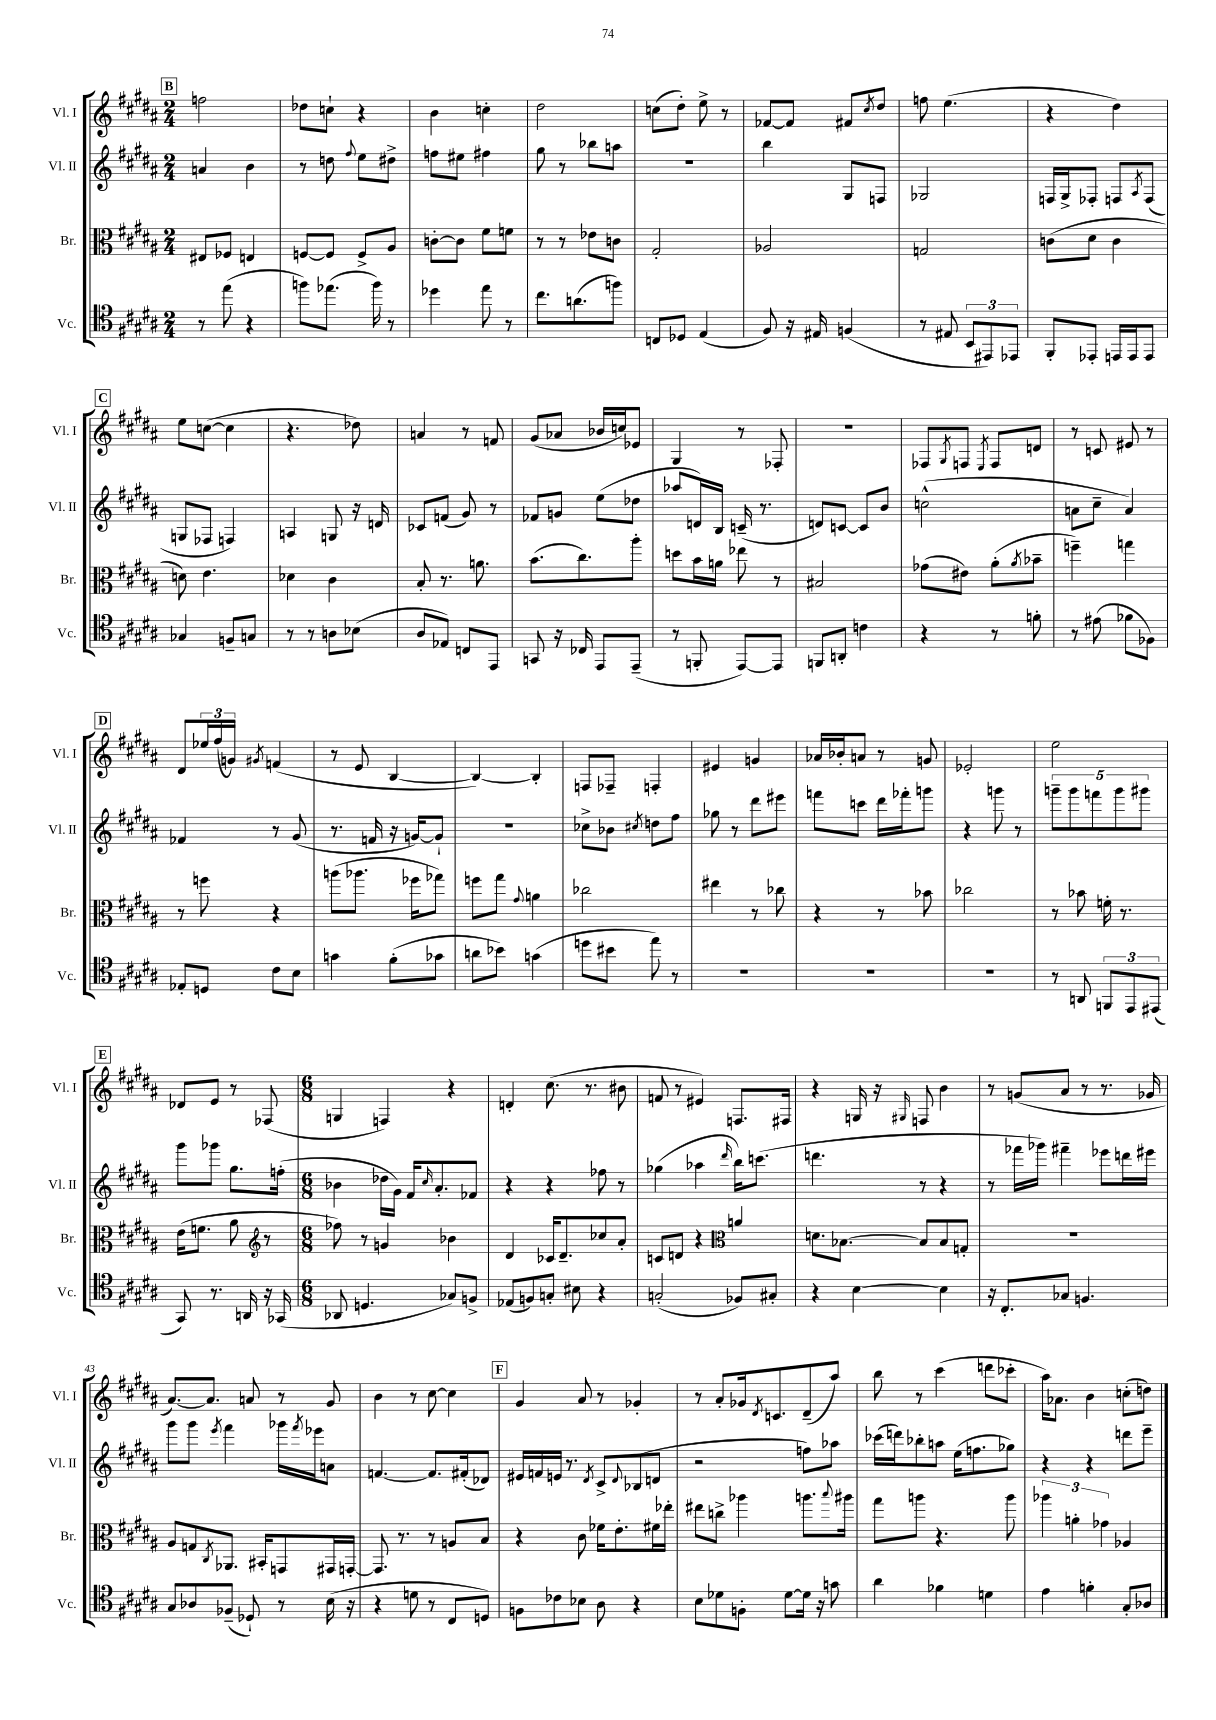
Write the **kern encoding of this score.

**kern	**kern	**kern	**kern
*staff4	*staff3	*staff2	*staff1
*clefC4	*clefC3	*clefG2	*clefG2
*k[f#c#g#d#a#]	*k[f#c#g#d#a#]	*k[f#c#g#d#a#]	*k[f#c#g#d#a#]
*M2/4	*M2/4	*M2/4	*M2/4
8r	8E#	4a	2ff
(8ee	8F-	.	.
4r	4E	4b	.
=	=	=	=
8ff)	[8F	8r	8dd-
(8.ee-	8F]	8dd	8cc`
.	.	8qqff#	.
.	8F^	8ee	4r
16ff)	.	.	.
8r	8A#	8dd#^	.
=	=	=	=
4dd-	[8c'	8ff	4b
.	8c]	8ee#	.
8ee	8f#	4ff#	4cc'
8r	8f	.	.
=	=	=	=
8.cc#	8r	8gg#	2dd#
.	8r	8r	.
(8.a	.	.	.
.	8e-	8bb-	.
8ff)	8c	8aa	.
=	=	=	=
8C	2G#'	2r	(8cc
8D-	.	.	8dd#')
(4E	.	.	8ee^
.	.	.	8r
=	=	=	=
8F#)	2A-	4bb	[8f-
16r	.	.	8f-]
16E#	.	.	.
(4F	.	8G#	8f#
.	.	.	8qcc#
.	.	8F	8dd#
=	=	=	=
8r	2G	2G-	8ff
8E#	.	.	(4.ee
12BB	.	.	.
12EE#)	.	.	.
12EE-	.	.	.
=	=	=	=
8FF#'	(8c	16F	4r
.	.	16G#^	.
8EE-'	8d#	8F-'	.
16EE	4c	8F	4dd#)
16EE	.	.	.
.	.	8qA#	.
8EE	.	(8F	.
=	=	=	=
4G-	8d)	8G	8ee
.	4.e	8F-	([8cc
8F~	.	4F)	4cc]
8G	.	.	.
=	=	=	=
8r	4d-	4A	4.r
8r	.	.	.
8A	4c#	8G	.
(8B-	.	16r	8dd-)
.	.	16d	.
=	=	=	=
8A#	8B'	8c-	4a
8E-)	8.r	(8f	.
8C	.	8g#)	8r
.	8.a	.	.
8EE	.	8r	8f
=	=	=	=
8GG	(8.b	8f-	(8g#
16r	.	8g	8a-
16C-	8.cc#)	.	.
8EE	.	(8ee	16b-
.	.	.	16cc)
(8EE~	8aa#'	8dd-	8e-
=	=	=	=
8r	8dd	8aa-	4G#
8FF'	16b	16d)	.
.	16a	16B	.
[8EE)	8ee-	(16c~	8r
.	.	8.r	.
8EE]	8r	.	8F-'
=	=	=	=
8FF	2B#	8d)	2r
8AA'	.	[8c	.
4c	.	8c]	.
.	.	8b	.
=	=	=	=
4r	(8g-	(2cc^^	8F-
.	.	.	8qG#
.	8e#)	.	8F
.	.	.	8qE
8r	(8a#'	.	8F
.	8qa#	.	.
8f'	8b-~	.	8d
=	=	=	=
8r	4ff~)	8a	8r
(8e#	.	8cc#~	8c
8f-	4gg	4a)	8e#
8F-)	.	.	8r
=	=	=	=
8E-'	8r	4f-	8d#
8D	8ff	.	24ee-
.	.	.	(24ff#
.	.	.	24g)
.	.	.	8qg#
8c#	4r	8r	(4f
8B	.	(8g#	.
=	=	=	=
4g	(8aa	8.r	8r
.	8.aa-	.	8e
.	.	16f	.
(8f#'	.	16r	[4B
.	16ff-	[16g)	.
8g-	8gg-)	8g`]	.
=	=	=	=
8a	8ff	2r	4B_)
8b-)	8gg#	.	.
.	8qqg#	.	.
(4g	4a	.	4B']
=	=	=	=
8dd	2cc-	8cc-^	8F
8b#	.	8b-	8F-~
.	.	8qcc#	.
8ee)	.	8dd	4F'
8r	.	8ff#	.
=	=	=	=
2r	4ee#	8gg-	4e#
.	.	8r	.
.	8r	8ddd#	4g
.	8cc-	8eee#	.
=	=	=	=
2r	4r	8fff	16a-
.	.	.	16b-'
.	.	8ccc	8a
.	8r	16ddd#	8r
.	.	16fff-'	.
.	8b-	8ggg	8g
=	=	=	=
2r	2cc-	4r	2e-'
.	.	8ggg	.
.	.	8r	.
=	=	=	=
8r	8r	10ggg~	2ee
.	.	10ggg	.
8AA	8b-	.	.
.	.	10fff	.
12FF	16f'	.	.
.	.	10ggg	.
.	8.r	.	.
12EE	.	.	.
.	.	10ggg#	.
(12EE#	.	.	.
=	=	=	=
8GG#)	(16e	8ggg#	8d-
.	8.f	.	.
8.r	.	8ggg-	8e
.	8a#	8.gg#	8r
16AA	.	.	.
16r	8r	.	(8F-
(16GG-	.	(16ff'	.
=	=	=	=
*	*clefG2	*	*
*M6/8	*M6/8	*M6/8	*M6/8
8AA-	8ff-)	4b-	4G
4.D	8r	.	.
.	4g	16dd-	4F)
.	.	16g#)	.
.	.	16f#	.
.	.	16qqcc#	.
.	.	8.a#'	.
8G-)	4b-	.	4r
8F^	.	8f-	.
=	=	=	=
(8E-	4d#	4r	4d'
8F)	.	.	.
8G'	16c-	4r	(8.cc#
.	8.d#~	.	.
8B#	.	.	.
.	.	.	8.r
4r	8cc-	8ff-	.
.	8a#'	8r	8b#
=	=	=	=
(2G'	8c	(4gg-	8f
.	8d	.	8r
.	4r	4aa-	4e#)
.	.	16qqddd#	.
8F-)	4a	16bb)	8.F
.	.	(8.ccc	.
8G#'	.	.	.
.	.	.	16F#
=	=	=	=
*	*clefC3	*	*
4r	8.d	4.ddd	4r
.	[8.B-	.	.
[4B	.	.	16G
.	.	.	16r
.	.	.	16qqG#
.	8B-]	8r	8F
4B]	8B-	4r	4b
.	8G'	.	.
=	=	=	=
16r	2.r	8r	8r
8.C#'	.	.	.
.	.	16fff-	(8g
.	.	16ggg-)	.
8G-	.	4fff#~	8a#
4.F	.	.	8r
.	.	8eee-	8.r
.	.	16ddd	.
.	.	16eee#	16g-
=	=	=	=
8G#	8A#	8ggg#	[8.a#)
8A-	8G	8ggg#	.
.	.	.	8.a#]
.	8qC#	8qeee	.
(8F-~	8.AA-	4fff#	.
8D-`)	.	.	8a
.	16BB#'	.	.
8r	8GG	16ggg-	8r
.	.	8qfff#	.
.	.	16eee-	.
(16B	16GG#	8a	8g#
16r	[16GG'	.	.
=	=	=	=
4r	8.GG]	[4.f	4b
.	8.r	.	.
8d	.	.	8r
8r	8r	8.f]	[8cc#
8C#	8A	.	4cc#]
.	.	(16f#'	.
8D)	8B	8d-)	.
=	=	=	=
8F	4r	16e#	4g#
.	.	16f	.
8c-	.	16e	.
.	.	8.r	.
8B-	8c#	.	8a#
.	.	8qd#	.
8A#	16f-	8c#^	8r
.	8.e'	.	.
.	.	8qqd#	.
4r	.	(8B-	4g-'
.	16f#	8d	.
.	16ee-'	.	.
=	=	=	=
8B	8ee#	2r	8r
8d-	8cc^	.	8a#'
8F'	4aa-	.	16g-
.	.	.	8qd#
.	.	.	8.c
[8d-	.	.	.
16d-]	8.aa	8ff)	(8d#~
16r	.	.	.
8g	.	8aa-	8aa#)
.	8qqbb	.	.
.	16aa#	.	.
=	=	=	=
4a#	8gg#	(16ccc-	8bb
.	.	16ddd)	.
.	8aa	8bb-'	8r
4f-	4.r	8aa	(4ccc#
.	.	(16ee	.
.	.	8.ff	.
4d	.	.	8ddd
.	8aa	8gg-)	8ccc-'
=	=	=	=
4e	6aa-	4r	16aa#)
.	.	.	8.a-
.	6a'	.	.
4f'	.	4r	4b
.	6g-	.	.
8G#'	4A-	8ddd	(8cc'
8A-	.	8eee~	8dd)
==	==	==	==
*-	*-	*-	*-
